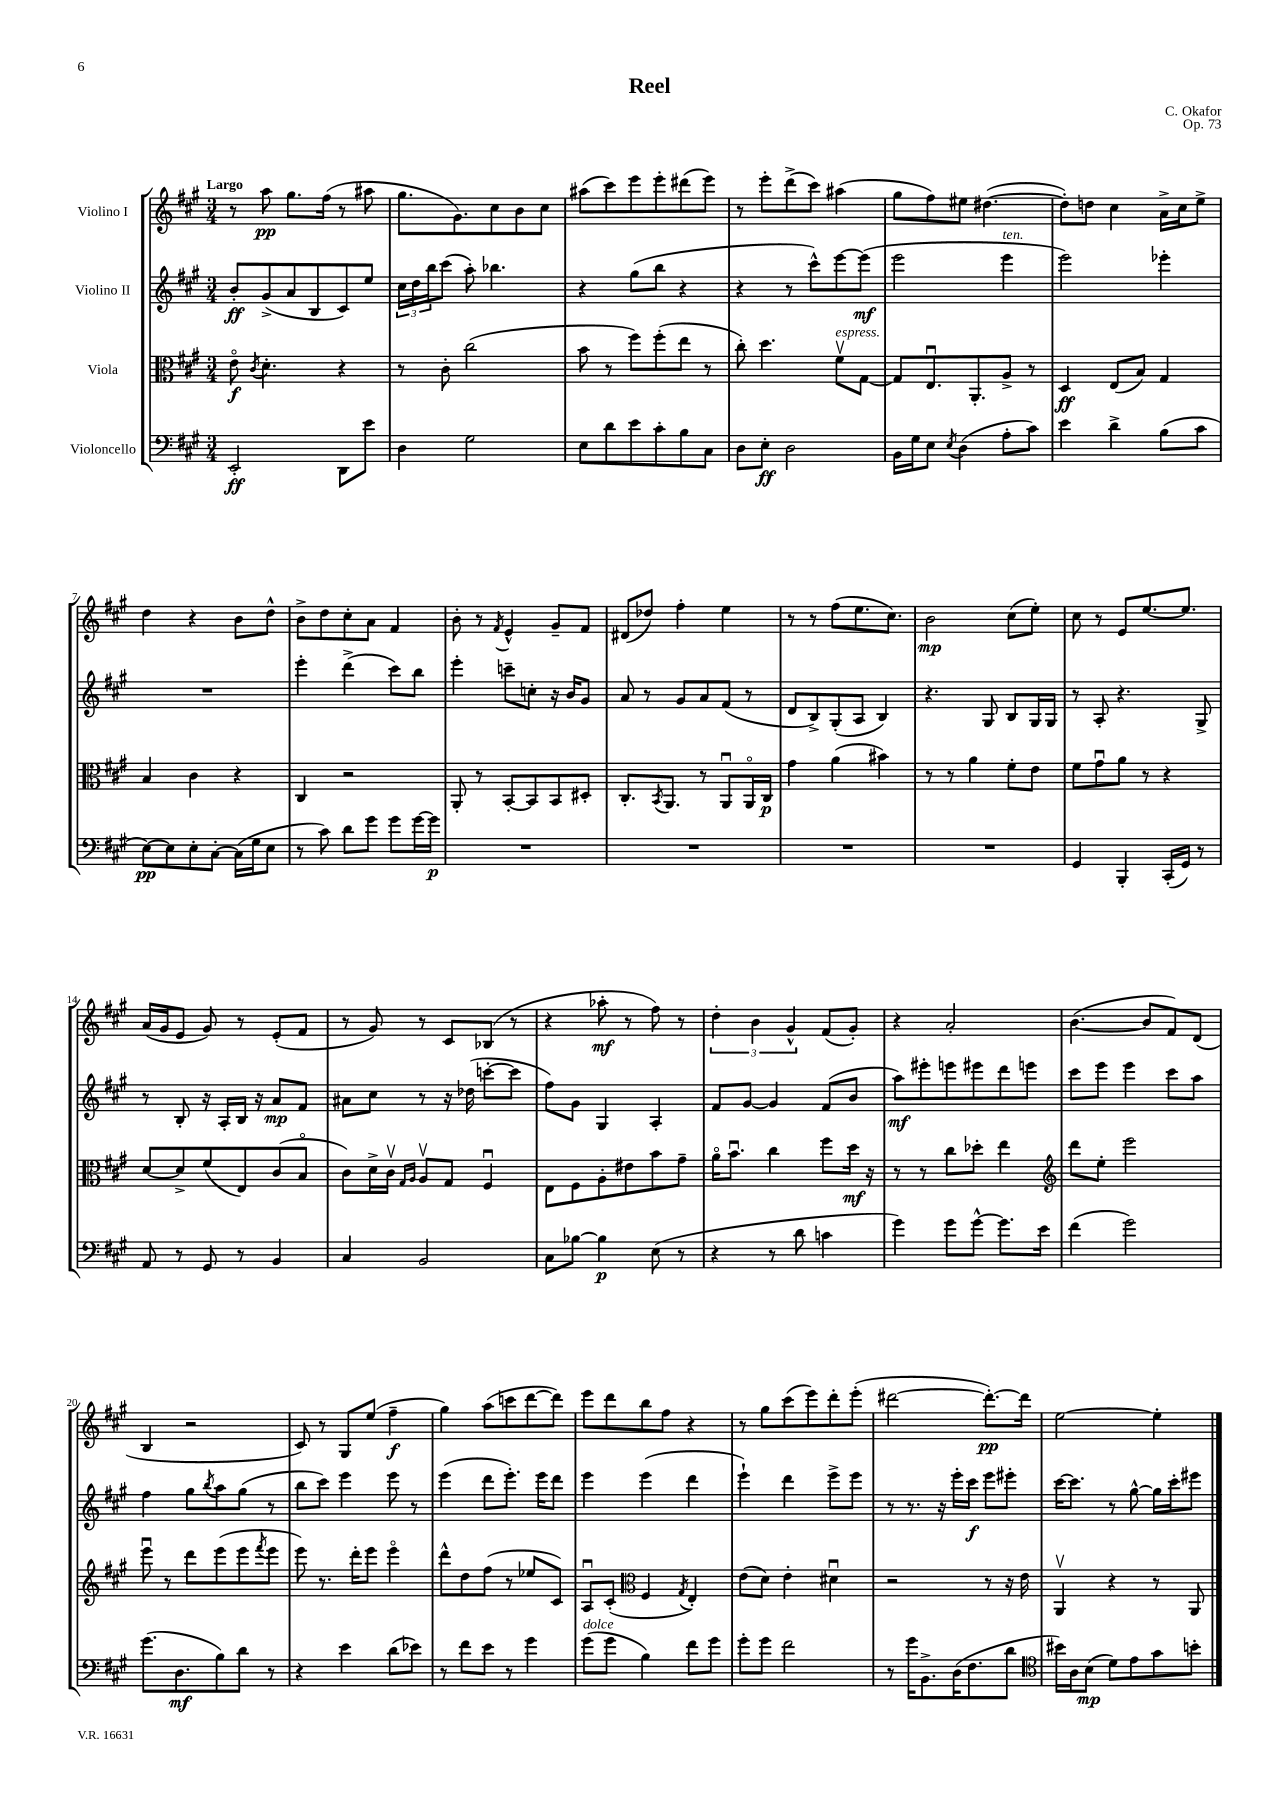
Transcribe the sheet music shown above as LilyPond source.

\header { title = "Reel" composer = "C. Okafor" opus = "Op. 73" }
<<
\new StaffGroup <<
\new Staff = "s0" \with { instrumentName = "Violino I" } {
    \clef treble \key a \major \numericTimeSignature \time 3/4 \tempo "Largo"
    r8 a''8\pp gis''8. fis''16( r8 ais''8 |
    gis''8. gis'8.) cis''8 b'8 cis''8 |
    ais''8( cis'''8) e'''8 e'''8-. dis'''8( e'''8) |
    r8 e'''8-. d'''8->( cis'''8) ais''4( |
    gis''8 fis''8) eis''8 dis''4.~( |
    dis''8-.) d''8 cis''4 a'16-> cis''16 e''8-> |
    d''4 r4 b'8 d''8-^ |
    b'8-> d''8 cis''8-. a'8 fis'4 |
    b'8-. r8 \acciaccatura { fis'8 } e'4-^ gis'8-- fis'8 |
    dis'8( des''8) fis''4-. e''4 |
    r8 r8 fis''8( e''8. cis''8.) |
    b'2\mp cis''8( e''8-.) |
    cis''8 r8 e'8 e''8.~ e''8. |
    a'16( gis'16 e'8 gis'8) r8 e'8-.( fis'8 |
    r8 gis'8) r8 cis'8 bes8( r8 |
    r4 aes''8-.\mf r8 fis''8) r8 |
    \tuplet 3/2 { d''4-. b'4 gis'4-^ } fis'8( gis'8-.) |
    r4 a'2-. |
    b'4.~( b'8 fis'8) d'8( |
    b4 r2 |
    cis'8) r8 gis8 e''8( fis''4--\f |
    gis''4) a''8( c'''8 d'''8~ d'''8) |
    e'''8 d'''8 b''8 fis''8 r4 |
    r8 gis''8 cis'''8( e'''8) d'''8-. e'''8-.( |
    dis'''2~ dis'''8.~-.\pp) dis'''16 |
    e''2~ e''4-. \bar "|." |
}
\new Staff = "s1" \with { instrumentName = "Violino II" } {
    \clef treble \key a \major \numericTimeSignature \time 3/4
    b'8-.\ff gis'8->( a'8 b8 cis'8) e''8 |
    \tuplet 3/2 { cis''16 d''16 b''16 } cis'''8( a''8-.) bes''4. |
    r4 gis''8( b''8 r4 |
    r4 r8 cis'''8-^) e'''8~ e'''8\mf( |
    e'''2 e'''4^\markup { \italic "ten." } |
    e'''2) ees'''4-. |
    R2. |
    e'''4-. d'''4->( cis'''8) b''8 |
    e'''4-. c'''8-- c''8-. r16 b'16 gis'8 |
    a'8 r8 gis'8 a'8 fis'8( r8 |
    d'8 b8->) gis8-.( a8 b4) |
    r4. gis8 b8 gis16 gis16 |
    r8 a8-. r4. gis8-> |
    r8 b8-. r16 a16-. b16 r16 a'8\mp fis'8 |
    ais'8 cis''8 r8 r16 des''16( c'''8~-. c'''8 |
    fis''8) gis'8 gis4 a4-. |
    fis'8 gis'8~ gis'4 fis'8( b'8 |
    a''8\mf) eis'''8-. e'''8 eis'''8 d'''8 e'''8 |
    cis'''8 e'''8 e'''4 cis'''8 a''8 |
    fis''4 gis''8 \acciaccatura { b''8 } a''8 gis''8( r8 |
    b''8 cis'''8) e'''4 e'''8 r8 |
    e'''4( d'''8 e'''8.-.) e'''16 d'''8 |
    e'''4 e'''4( d'''4 |
    e'''4-!) d'''4 e'''8-> e'''8 |
    r8 r8. r16 e'''16-. cis'''16\f e'''8 eis'''8-. |
    cis'''16~ cis'''8. r8 gis''8~-^ gis''16 cis'''16-. eis'''8 \bar "|." |
}
\new Staff = "s2" \with { instrumentName = "Viola" } {
    \clef alto \key a \major \numericTimeSignature \time 3/4
    e'8\flageolet\f \acciaccatura { cis'8 } d'4.-. r4 |
    r8 cis'8-. cis''2( |
    b'8 r8 fis''8) fis''8-.( e''8 r8 |
    cis''8-.) d''4. fis'8\upbow^\markup { \italic "espress." } gis8~ |
    gis8 e8.\downbow a,8.-. a8-> r8 |
    d4\ff e8( b8) gis4 |
    b4 cis'4 r4 |
    cis4 r2 |
    a,8-. r8 b,8~-. b,8 b,8 dis8-. |
    cis8.-. \acciaccatura { b,8 } a,8. r8 a,8\downbow a,16\flageolet cis16\p |
    gis'4 a'4( bis'4) |
    r8 r8 a'4 fis'8-. e'8 |
    fis'8 gis'8\downbow a'8 r8 r4 |
    d'8~ d'8-> fis'8( e8) cis'8( b8\flageolet |
    cis'8) d'16-> cis'16\upbow \grace { gis16 a16 } a8\upbow gis8 fis4\downbow |
    e8 fis8 a8-. eis'8 b'8 gis'8-- |
    a'16\flageolet b'8.\downbow cis''4 fis''8 d''16\mf r16 |
    r8 r8 cis''8 des''8-. e''4 |
    \clef treble d'''8 e''8-. e'''2 |
    e'''8\downbow r8 d'''8 e'''8( e'''8 \acciaccatura { fis'''8 } e'''8 |
    e'''8) r8. d'''16-. e'''8 e'''4\flageolet |
    d'''8-^ d''8 fis''8( r8 ees''8 cis'8) |
    a8\downbow cis'8-.( \clef alto fis4 \acciaccatura { gis8 } e4-.) |
    e'8( d'8) e'4-. dis'4\downbow |
    r2 r8 r16 e'16 |
    a,4\upbow r4 r8 a,8 \bar "|." |
}
\new Staff = "s3" \with { instrumentName = "Violoncello" } {
    \clef bass \key a \major \numericTimeSignature \time 3/4
    e,2-.\ff d,8 e'8 |
    d4 gis2 |
    e8 d'8 e'8 cis'8-. b8 cis8 |
    d8 e8-.\ff d2 |
    b,16 gis16 e8 \acciaccatura { e8 } d4( a8-. cis'8) |
    e'4 d'4-> b8( cis'8 |
    e8~\pp) e8 e8-. cis8~-. cis16( gis16 e8 |
    r8 cis'8) d'8 gis'8 gis'8 gis'16~ gis'16\p |
    R2. |
    R2. |
    R2. |
    R2. |
    gis,4 b,,4-. cis,16-.( gis,16) r8 |
    a,8 r8 gis,8 r8 b,4 |
    cis4 b,2 |
    cis8 bes8~ bes4\p e8( r8 |
    r4 r8 d'8 c'4 |
    gis'4) gis'8 gis'8~-^ gis'8. e'16 |
    fis'4( gis'2) |
    gis'8.( d8.\mf b8) d'8 r8 |
    r4 e'4 d'8( ees'8) |
    r8 fis'8 e'8 r8 gis'4 |
    gis'8^\markup { \italic "dolce" }( gis'8 b4) fis'8 gis'8 |
    gis'8-. gis'8 fis'2 |
    r8 gis'16 b,8.-> d16( fis8. d'8 |
    \clef tenor bis'16) a16 b8\mp( d'8) e'8 gis'8 b'8-. \bar "|." |
}
>>
>>
